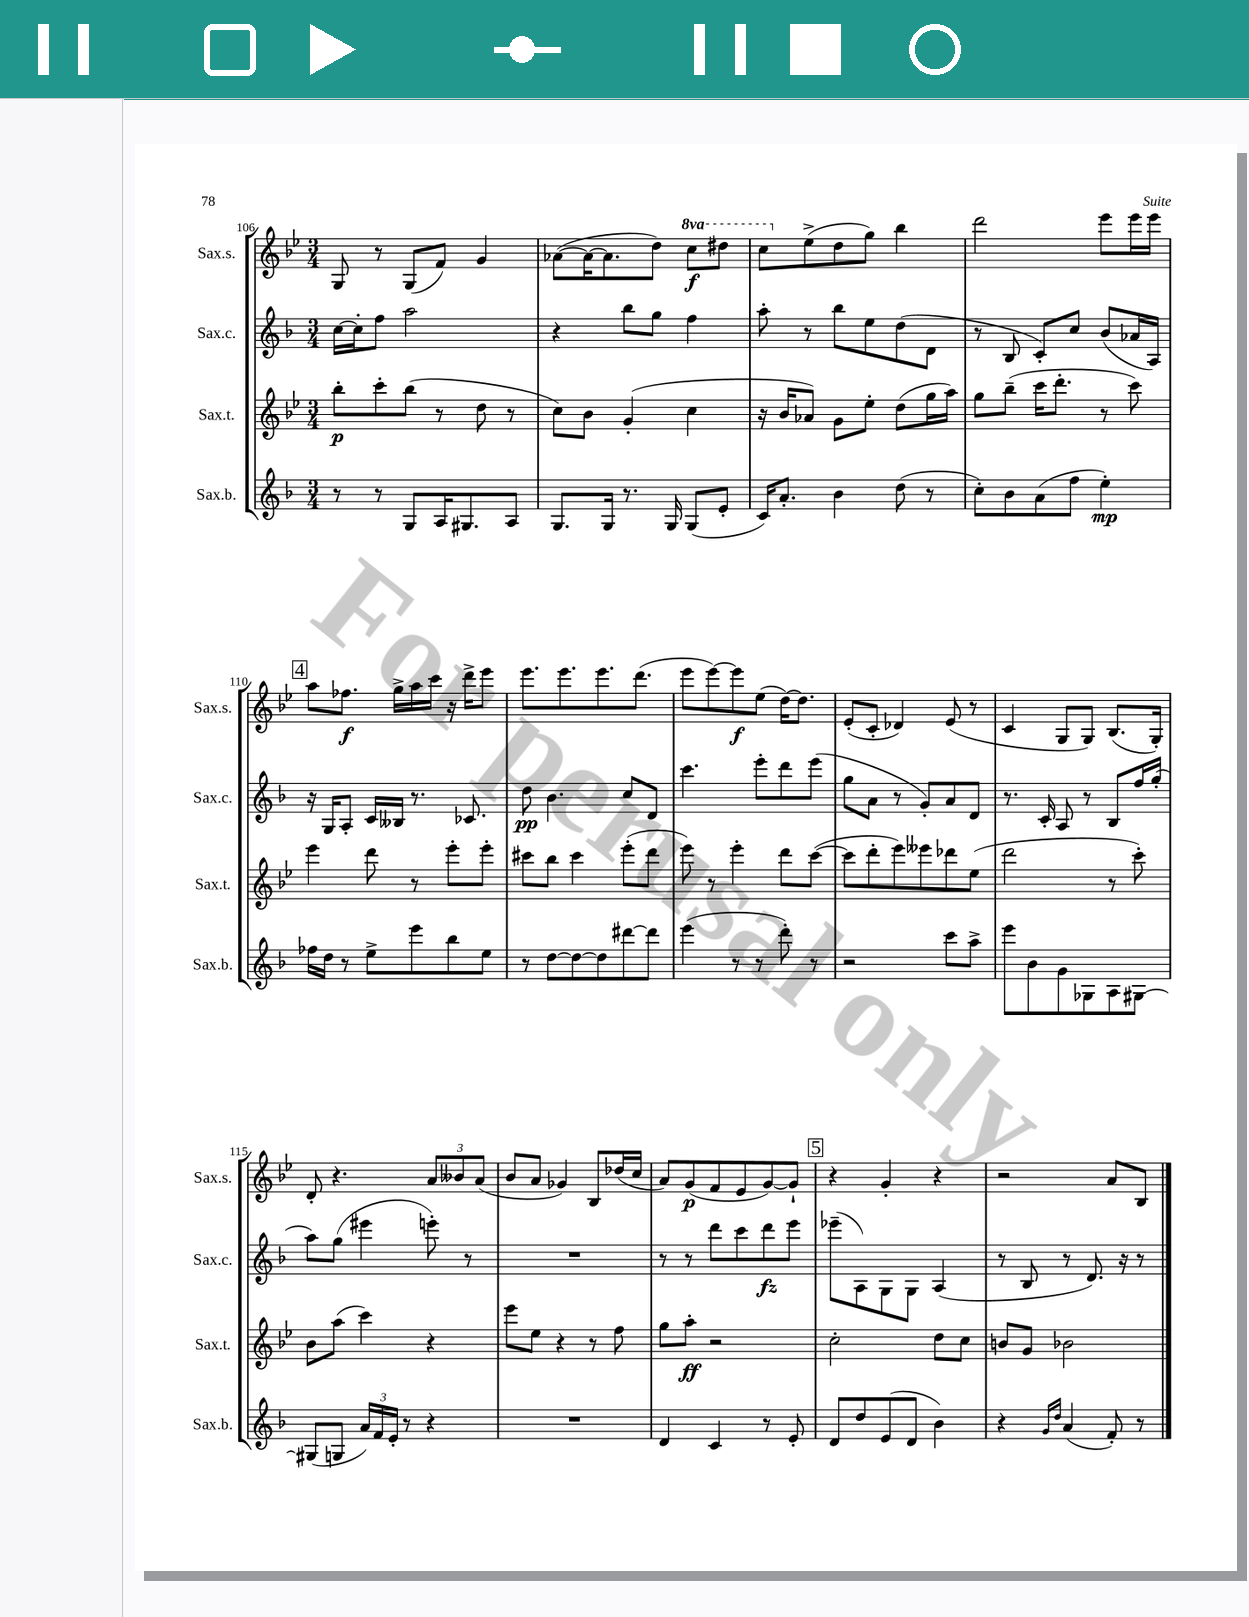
<<
\new StaffGroup <<
\new Staff = "s0" \with { instrumentName = "Sax.s." shortInstrumentName = "Sax.s." } {
    \clef treble \key bes \major \numericTimeSignature \time 3/4 \set Staff.ottavationMarkups = #ottavation-simple-ordinals
    g8 r8 g8( f'8) g'4 |
    aes'8~( aes'16~ aes'8. d''8) \ottava #1 c'''8\f dis'''8 |
    c'''8 \ottava #0 ees''8->( d''8 g''8) bes''4 |
    d'''2 ees'''8 ees'''16 ees'''16 |
    \mark \markup { \box "4" } a''8 fes''8.\f g''16-> a''16 c'''16 r16 d'''16-> ees'''8 |
    ees'''8. ees'''8. ees'''8. d'''8.( |
    ees'''8 ees'''8~) ees'''8\f ees''8( d''16~) d''8. |
    ees'8-.( c'8-. des'4) ees'8( r8 |
    c'4 g8 g8) bes8.( g16-.) |
    d'8-. r4. \tuplet 3/2 { a'8 beses'8 a'8( } |
    bes'8 a'8 ges'4) bes8 des''16( c''16 |
    a'8) g'8\p( f'8 ees'8 g'8~) g'8-! |
    \mark \markup { \box "5" } r4 g'4-. r4 |
    r2 a'8 bes8 \bar "|." |
}
\new Staff = "s1" \with { instrumentName = "Sax.c." shortInstrumentName = "Sax.c." } {
    \clef treble \key f \major \numericTimeSignature \time 3/4
    c''16~ c''16-. f''8 a''2 |
    r4 bes''8 g''8 f''4 |
    a''8-. r8 bes''8 e''8 d''8( d'8 |
    r8 bes8 c'8-.) c''8 bes'8( aes'16 a16) |
    \mark \markup { \box "4" } r16 g16 a8-. c'16 beses16 r8. ces'8. |
    d''8\pp bes'4. c''8 d'8 |
    c'''4. e'''8-. d'''8 e'''8( |
    g''8 a'8 r8 g'8-.) a'8 d'8 |
    r8. c'16-. a8 r8 bes8 f''16 g''16-.( |
    a''8) g''8( eis'''4 e'''8-.) r8 |
    R2. |
    r8 r8 d'''8 c'''8 d'''8\fz e'''8 |
    \mark \markup { \box "5" } ees'''8--( a8) g8 g8 a4( |
    r8 bes8 r8 d'8.) r16 r8 \bar "|." |
}
\new Staff = "s2" \with { instrumentName = "Sax.t." shortInstrumentName = "Sax.t." } {
    \clef treble \key bes \major \numericTimeSignature \time 3/4
    bes''8-.\p c'''8-. bes''8( r8 d''8 r8 |
    c''8) bes'8 g'4-.( c''4 |
    r16 bes'16 aes'8) g'8 ees''8-. d''8( g''16 a''16) |
    g''8 bes''8--( c'''16 d'''8.-. r8 c'''8) |
    \mark \markup { \box "4" } ees'''4 d'''8 r8 ees'''8-. ees'''8-. |
    cis'''8 bes''8 cis'''4 ees'''8-.( d'''8 |
    ees'''8) r8 ees'''4-. d'''8 c'''8~( |
    c'''8 d'''8-. ees'''8) eeses'''8 des'''8 ees''8( |
    d'''2 r8 c'''8-.) |
    bes'8 a''8( c'''4) r4 |
    ees'''8 ees''8 r4 r8 f''8 |
    g''8 a''8-.\ff r2 |
    \mark \markup { \box "5" } c''2-. d''8 c''8 |
    b'8 g'8 bes'2 \bar "|." |
}
\new Staff = "s3" \with { instrumentName = "Sax.b." shortInstrumentName = "Sax.b." } {
    \clef treble \key f \major \numericTimeSignature \time 3/4
    r8 r8 g8 a16 gis8. a8 |
    g8. g16 r8. g16 g8( e'8-. |
    c'16) a'8.-. bes'4 d''8( r8 |
    c''8-.) bes'8 a'8( f''8 e''4-.\mp) |
    \mark \markup { \box "4" } fes''16 d''16 r8 e''8-> e'''8 bes''8 e''8 |
    r8 d''8~ d''8~ d''8 dis'''8~ dis'''8 |
    e'''4( r8 r8 d'''8-.) r8 |
    r2 c'''8 a''8-> |
    e'''8 bes'8 g'8 ges8 a8 gis8~ |
    gis8( g8 \tuplet 3/2 { a'16) f'16 e'16-. } r8 r4 |
    R2. |
    d'4 c'4 r8 e'8-. |
    \mark \markup { \box "5" } d'8 d''8 e'8( d'8 bes'4) |
    r4 \grace { g'16 d''16 } a'4( f'8-.) r8 \bar "|." |
}
>>
>>
\layout { \context { \Score currentBarNumber = #106 } }
